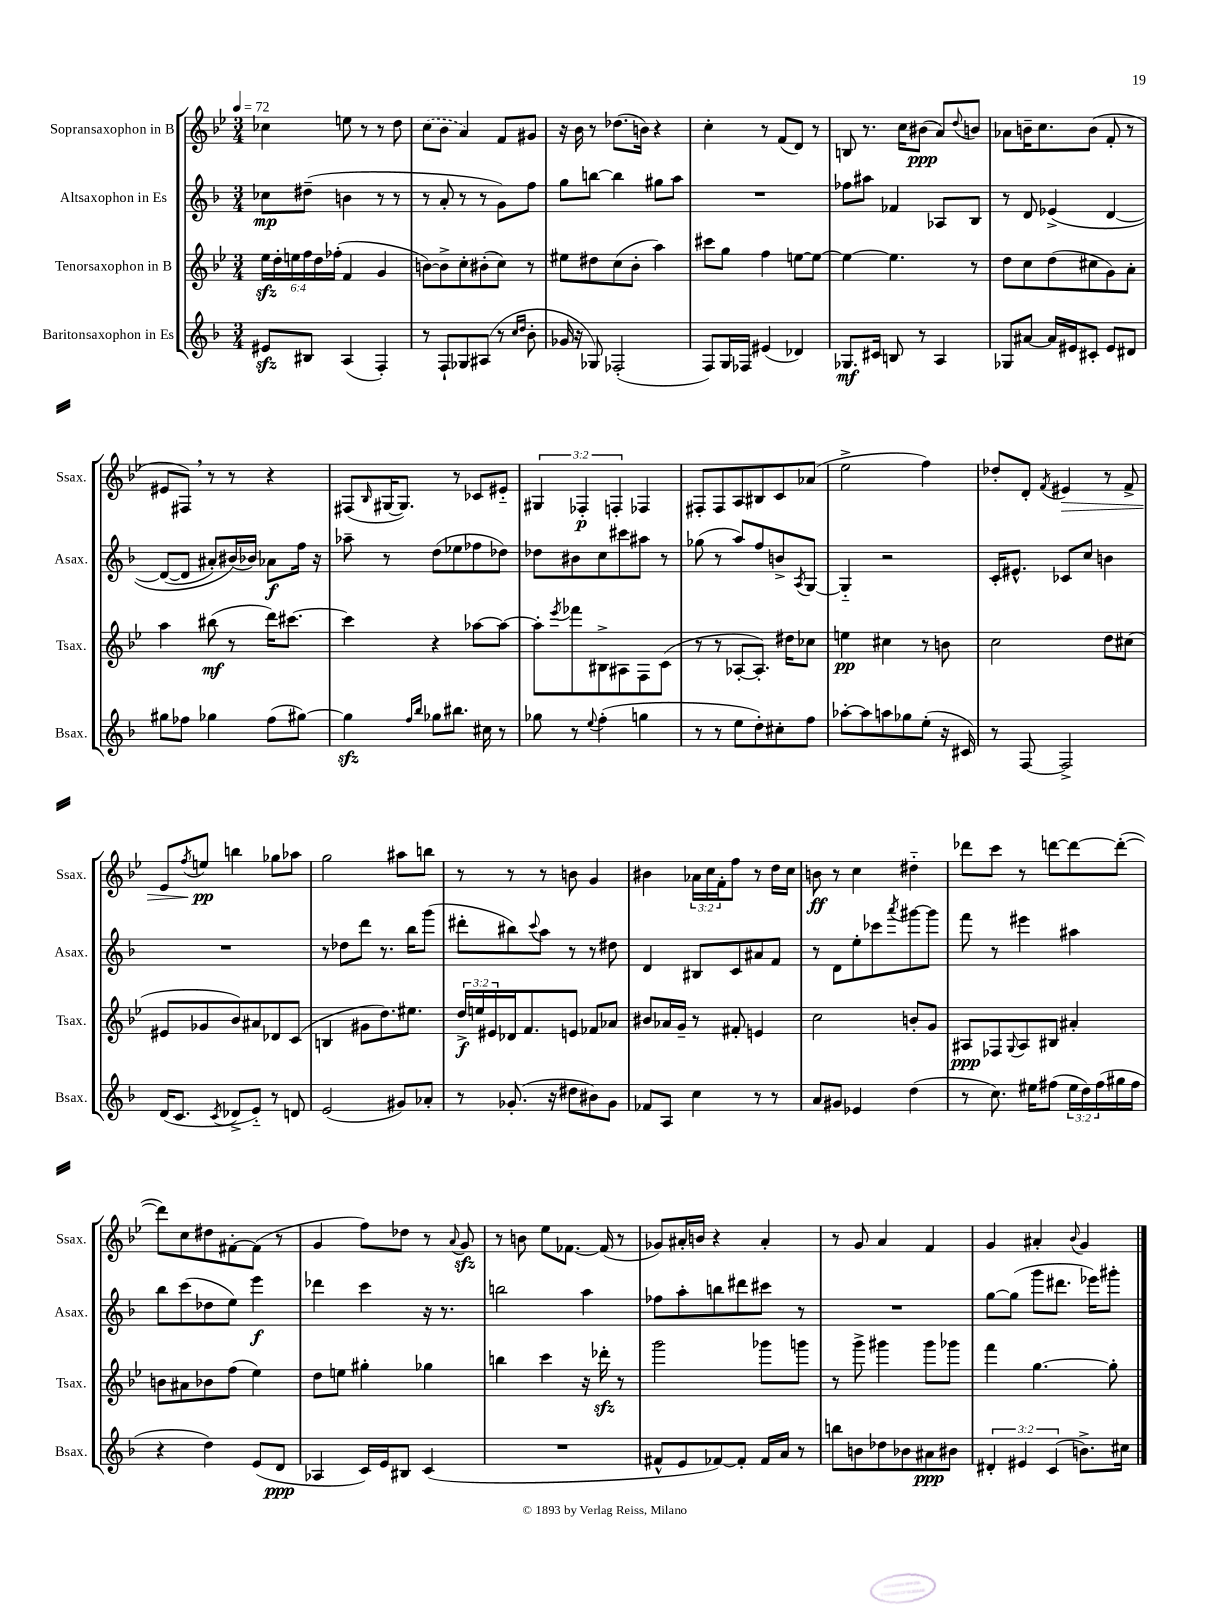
<<
\new StaffGroup <<
\new Staff = "s0" \with { instrumentName = "Sopransaxophon in B" shortInstrumentName = "Ssax." } {
    \clef treble \key bes \major \numericTimeSignature \time 3/4 \override Staff.TupletNumber.text = #tuplet-number::calc-fraction-text \tempo 4 = 72
    ces''4 e''8 r8 r8 d''8 |
    \once \slurDashed c''8( bes'8 a'4) f'8 gis'8 |
    r16 bes'16 r8 des''8.( b'16) r4 |
    c''4-. r8 f'8( d'8) r8 |
    b8 r8. c''16 bis'8\ppp( a'8) \appoggiatura { d''8 } b'8 |
    aes'8 b'16-- c''8. b'8( f'8-. r8 |
    eis'8 fis8) \breathe r8 r8 r4 |
    fis8( \grace { bes16 } gis16~ gis8.) r8 ces'8 eis'8-_ |
    \tuplet 3/2 { gis4 fes4-.\p f4-. } fes4 |
    fis8-. fis8 a8 bis8 c'8 aes'8( |
    ees''2-> f''4) |
    des''8-. d'8-. \acciaccatura { f'8 } eis'4\> r8 f'8-> |
    ees'8 \acciaccatura { f''8 } e''8\pp\! b''4 ges''8 aes''8 |
    g''2 ais''8 b''8 |
    r8 r8 r8 b'8 g'4 |
    bis'4 \tuplet 3/2 { aes'16 c''16 f'16-. } f''8 r8 d''16 c''16 |
    b'8\ff r8 c''4 dis''4-_ |
    des'''8 c'''8 r8 d'''8~ d'''8~ d'''8~-.( |
    d'''8) c''8 dis''8 fis'8~-. fis'8( r8 |
    g'4 f''8) des''8 r8 \appoggiatura { a'8 } g'8\sfz |
    r8 b'8 ees''8 fes'8.~ fes'16( r8 |
    ges'8) ais'16-. b'16 r4 ais'4-. |
    r8 g'8 a'4 f'4 |
    g'4 ais'4-. \appoggiatura { bes'8 } g'4 \bar "|." |
}
\new Staff = "s1" \with { instrumentName = "Altsaxophon in Es" shortInstrumentName = "Asax." } {
    \clef treble \key f \major \numericTimeSignature \time 3/4
    ces''8\mp dis''8--( b'4 r8 r8 |
    r8 a'8-. r8 r8 g'8) f''8 |
    g''8 b''8~ b''4 gis''8 a''8 |
    R2. |
    fes''8 ais''8 fes'4 aes8 bes8 |
    r8 d'8 ees'4->\( d'4~ |
    d'8~( d'8 ais'8-.) bis'16(\) bes'16) aes'8\f f''16 r16 |
    aes''8-- r8 d''8( ees''8 fes''8 des''8) |
    des''8 bis'8 c''8 cis'''8 ais''8 r8 |
    ges''8( r8 a''8) f''8 b'8-> \acciaccatura { a8 } g8~ |
    g4-_ r2 |
    c'16-. eis'8.-^ ces'8 c''8 b'4 |
    R2. |
    r8 des''8 d'''8 r8. bes''16 g'''8( |
    dis'''8-. bis''8) \appoggiatura { c'''8 } a''8 r8 r8 dis''8 |
    d'4 bis8 c'8 ais'8 f'8 |
    r8 d'8 e''8-. ces'''8 \acciaccatura { a'''8 } gis'''8~ gis'''8 |
    f'''8 r8 eis'''4 ais''4 |
    bes''8 c'''8( des''8 e''8) e'''4\f |
    des'''4 c'''4 r16 r8. |
    b''2 a''4 |
    fes''8 a''8-. b''8 dis'''8 cis'''8 r8 |
    R2. |
    g''8~ g''8( g'''8 dis'''8. ees'''16) gis'''8-. \bar "|." |
}
\new Staff = "s2" \with { instrumentName = "Tenorsaxophon in B" shortInstrumentName = "Tsax." } {
    \clef treble \key bes \major \numericTimeSignature \time 3/4 \override Staff.TupletNumber.text = #tuplet-number::calc-fraction-text
    \tuplet 6/4 { ees''16\sfz d''16-. e''16 f''16 d''16 fes''16-.( } f'4 g'4 |
    b'8~) b'8-> c''8-. bis'8-.( c''8) r8 |
    eis''8 dis''8 c''8( bes'8-. a''4) |
    cis'''8 g''8 f''4 e''8~ e''8~ |
    e''4~ e''4. r8 |
    d''8 c''8 d''8( cis''8 g'8) a'8-. |
    a''4 bis''8\mf( r8 d'''16) cis'''8.~ |
    cis'''4 r4 aes''8~ aes''8~ |
    aes''8-. \acciaccatura { ees'''8 } fes'''8 bis8-> ais8 f8 c'8( |
    r8 r8 aes8~-. aes8.-.) dis''16 ces''8 |
    e''4\pp cis''4 r8 b'8 |
    c''2 d''8 cis''8( |
    eis'8 ges'8 bes'8) ais'8 des'8 c'8( |
    b4 gis'8 d''8.) eis''8. |
    \tuplet 3/2 { d''16->\f e''16 eis'16 } des'16 f'8. e'8 fes'8 aes'8 |
    bis'8 aes'16 g'16-- r8 fis'8-. e'4 |
    c''2 b'8-. g'8 |
    ais8\ppp fes8 \appoggiatura { g8 } ais8 bis8 ais'4-. |
    b'8 ais'8 bes'8 f''8( ees''4) |
    d''8 e''8 gis''4-. ges''4 |
    b''4 c'''4 r16 des'''16-.\sfz r8 |
    g'''2 ges'''8 g'''8 |
    r8 g'''8-> gis'''4 gis'''8 ges'''8 |
    f'''4 g''4.~ g''8-. \bar "|." |
}
\new Staff = "s3" \with { instrumentName = "Baritonsaxophon in Es" shortInstrumentName = "Bsax." } {
    \clef treble \key f \major \numericTimeSignature \time 3/4 \override Staff.TupletNumber.text = #tuplet-number::calc-fraction-text
    eis'8\sfz bis8 a4( f4-.) |
    r8 f8-! ges8 ais8( r8 \grace { c''16 d''16 } bes'8-. |
    ges'16 r16 ges8) fes2-.( |
    f8) g16 fes16 eis'4( des'4) |
    ges8.\mf cis'16 b8 r8 a4 |
    ges8 ais'8~ ais'16 eis'16 cis'8-. eis'8 dis'8 |
    gis''8 fes''8 ges''4 fes''8( gis''8~) |
    gis''4\sfz \grace { f''16 bes''16 } ges''8 bis''8. cis''16 r8 |
    ges''8 r8 \appoggiatura { e''8 } f''4-.( g''4 |
    r8 r8 e''8 d''8-.) cis''8-. f''8 |
    aes''8~-. aes''8 a''8 ges''8 e''8-.( r16 cis'16) |
    r8 f8~ f2-> |
    d'16( c'8. \acciaccatura { c'8 } des'8-> e'8-_) r8 d'8 |
    e'2( gis'8) aes'8-. |
    r8 ges'8.-.( r16 dis''8 bis'8) ges'8 |
    fes'8 a8 c''4 r8 r8 |
    a'8 gis'8 ees'4 d''4( |
    r8 c''8.) eis''16 fis''8( \tuplet 3/2 { eis''16 d''16) fis''16( } gis''16 fis''16 |
    r4 d''4) e'8( d'8\ppp |
    aes4 c'16) e'16 bis8 c'4( |
    R2. |
    fis'8-^ e'8 fes'8~) fes'8-. fes'16 a'16 r8 |
    b''8 b'8 des''8 bes'8 ais'8\ppp bis'8 |
    \tuplet 3/2 { dis'4-. eis'4 c'4( } b'8.->) cis''16 \bar "|." |
}
>>
>>
\layout { \context { \Score \remove "Bar_number_engraver" } }
